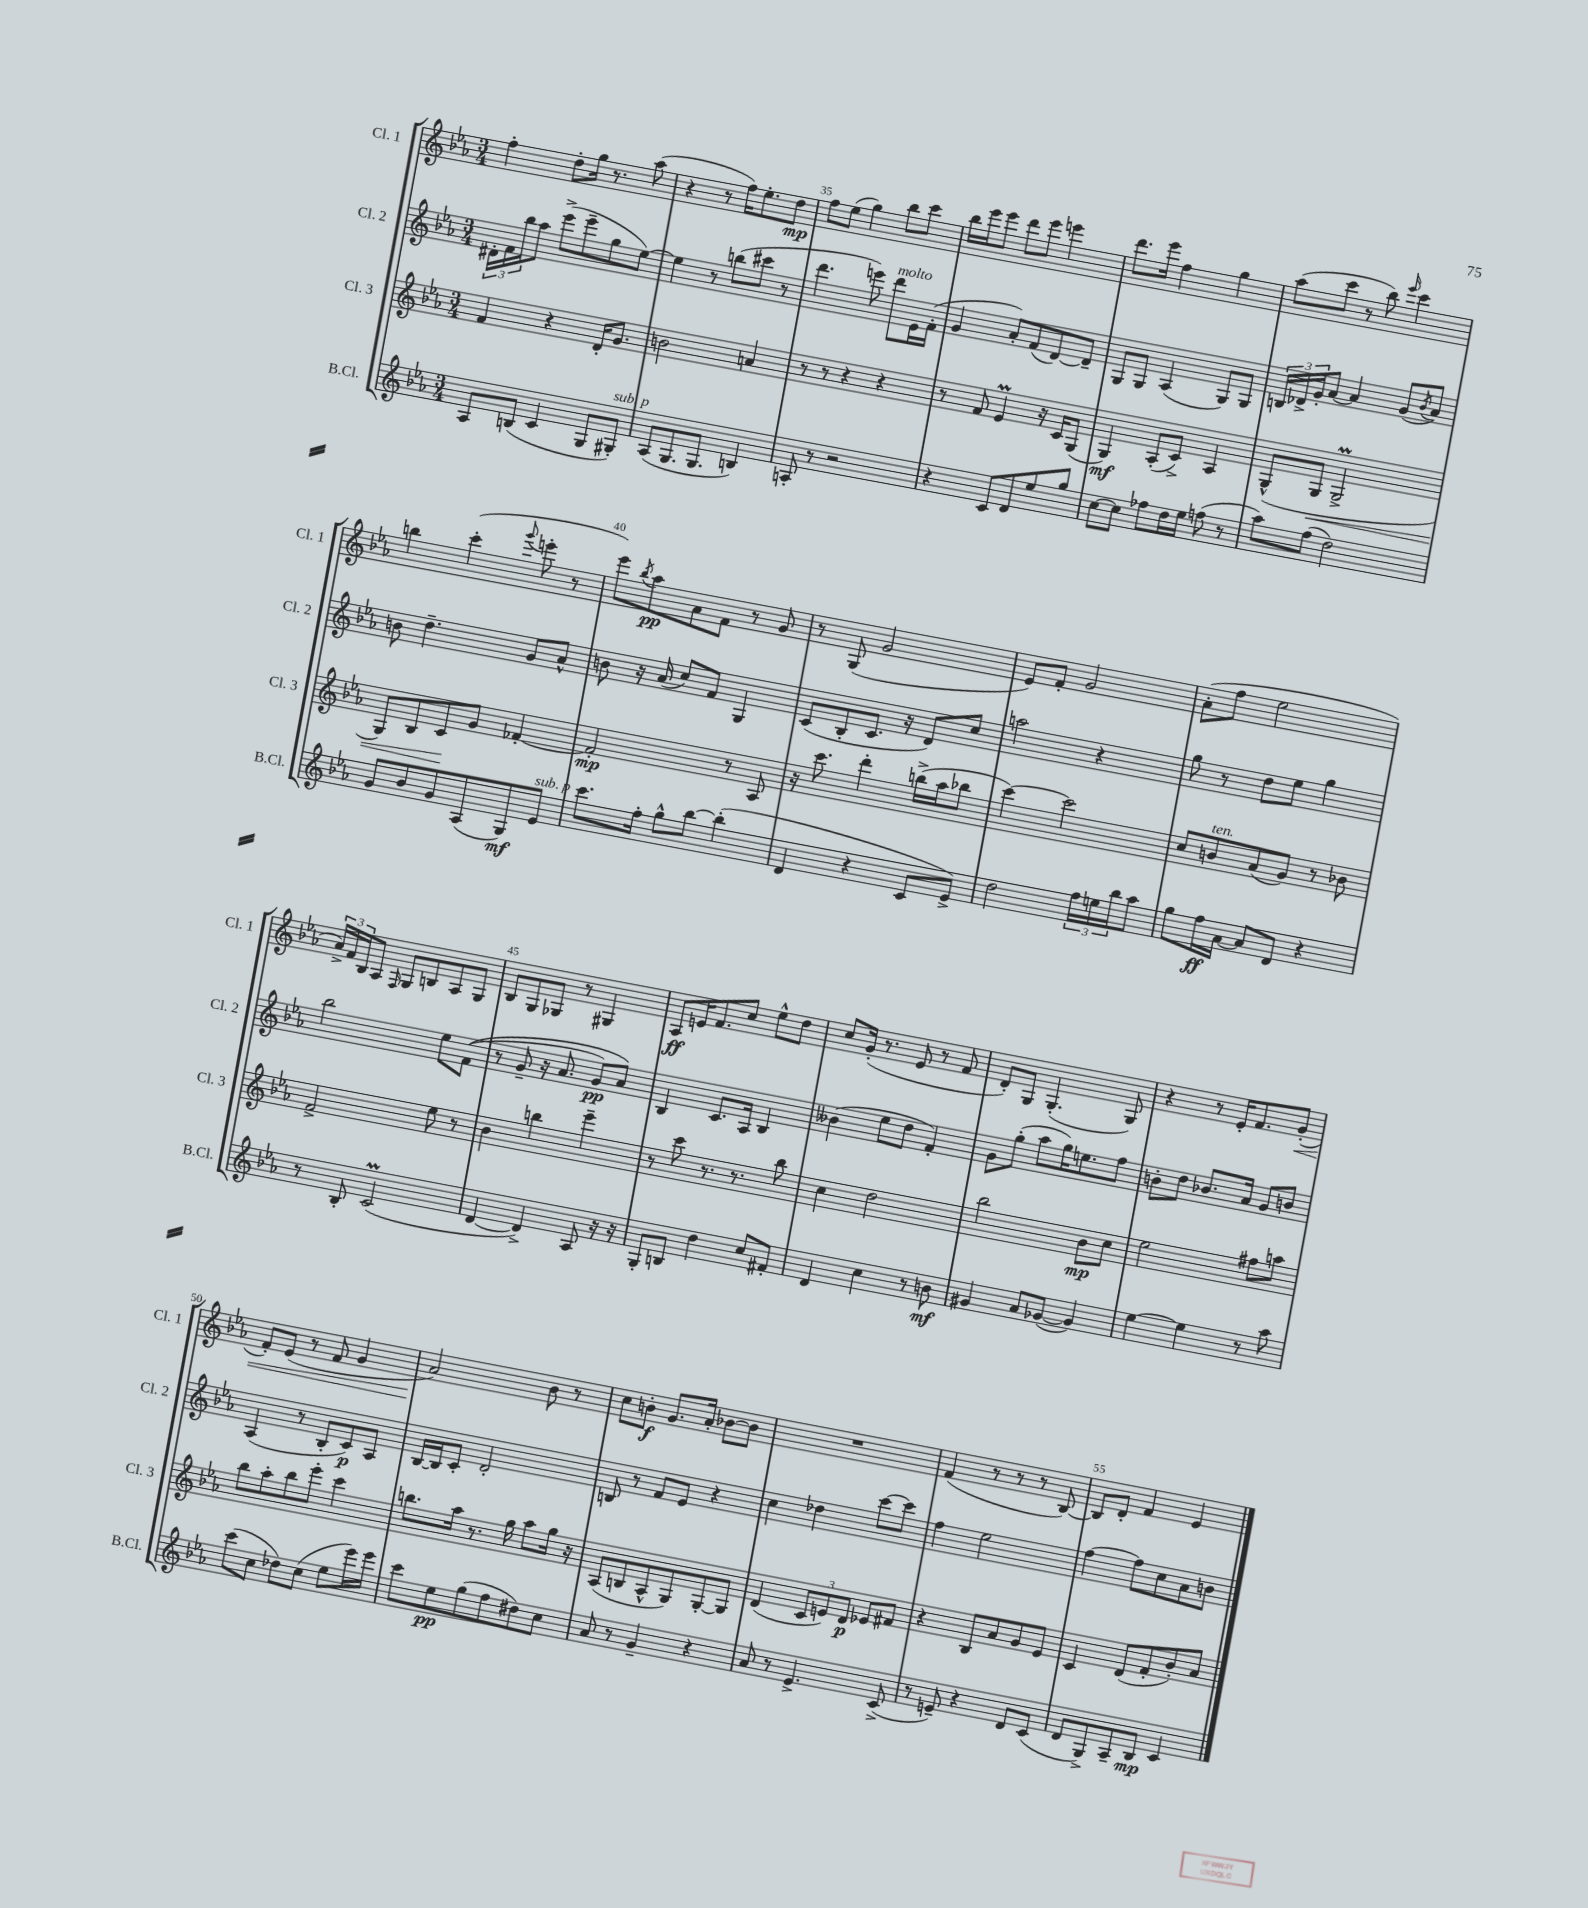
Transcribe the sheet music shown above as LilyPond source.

<<
\new StaffGroup <<
\new Staff = "s0" \with { instrumentName = "Cl. 1" shortInstrumentName = "Cl. 1" } {
    \clef treble \key ees \major \numericTimeSignature \time 3/4
    f''4-. d''8-. g''16 r8. aes''8( |
    r4 r8 f''16) ees''8.-. d''8\mp |
    f''8 ees''8( g''4) bes''8 c'''8 |
    bes''16 ees'''16 ees'''8 d'''8 ees'''8 e'''4 |
    d'''8. ees'''16 f''4 g''4 |
    aes''8( c'''8 r8 bes''8) \grace { ees'''16 } c'''4 |
    b''4 c'''4-.( \appoggiatura { g'''8 } e'''8-. r8 |
    ees'''8) \acciaccatura { bes''8 } aes''8\pp aes'8 f'8 r8 g'8 |
    r8 g8( g'2 |
    ees'8) f'8-. g'2 |
    aes'8-.( f''8 ees''2 |
    \tuplet 3/2 { aes'16->) f'16 bes16 } aes8 \grace { f16 } g8 b8 aes8 g8 |
    bes8 g8 ges8 r8 gis4 |
    aes8\ff e'16 f'8. c''8 ees''8-^ d''8 |
    c''8 g'16-.( r8. ees'8 r8 f'8 |
    d'8-.) g8 g4.-.( g8) |
    r4 r8 ees'16-. f'8. g'8-.\<( |
    f'8-.) ees'8( r8 f'8 g'4 |
    aes'2\!) bes'8 r8 |
    c''8 b'8-.\f g'8. aes'16-. bes'8~ bes'8 |
    R2. |
    f'4( r8 r8 r8 bes8~) |
    bes8 d'8-. f'4 ees'4 \bar "|." |
}
\new Staff = "s1" \with { instrumentName = "Cl. 2" shortInstrumentName = "Cl. 2" } {
    \clef treble \key ees \major \numericTimeSignature \time 3/4
    \tuplet 3/2 { dis'16-. f'16 bes''16 } aes''8 ees'''8->( ees'''8-- g''8 ees''8~) |
    ees''4 r8 b''8( cis'''8 r8 |
    d'''4. e'''8) d'''8^\markup { \italic "molto" } ees'16 f'16-.( |
    g'4 aes'8-.) f'8( d'8~) d'8-- |
    g8 g8 aes4( g8) g8 |
    \tuplet 3/2 { b16 des'16-> g'16-. } aes'8~ aes'4 g'8( \acciaccatura { bes'8 } aes'8) |
    b'8 d''4.-- g'8 aes'8-^ |
    b'8 r16 aes'16( c''8) f'8 g4 |
    c'8( bes8-. c'8. r16 d'8) c''8 |
    a''2 r4 |
    g''8 r8 d''8 ees''8 g''4 |
    bes''2 ees''8 f'8(\( |
    r8 g'8-- r16 aes'8. g'8\pp) aes'8\) |
    bes4 c'8. aes16 bes4 |
    beses'4( ees''8 d''8 f'4-.) |
    g'8 g''8-.( aes''8 g''16) e''8. f''8 |
    b'8-. d''8 bes'8. aes'16 g'8 b'8 |
    aes4( r8 bes8-. c'8\p) aes8 |
    bes16~ bes16 c'8-. d'2-. |
    b8 r8 f'8 ees'8 r4 |
    c''4 des''4 c'''8~ c'''8 |
    f''4 ees''2 |
    f''4~ f''8 c''8 aes'8 b'8 \bar "|." |
}
\new Staff = "s2" \with { instrumentName = "Cl. 3" shortInstrumentName = "Cl. 3" } {
    \clef treble \key ees \major \numericTimeSignature \time 3/4
    f'4 r4 d'16-. g'8. |
    b'2 a'4 |
    r8 r8 r4 r4 |
    r8 f'8 ees'4\prall r16 c'16 g8( |
    g4\mf) aes8-.( c'8->) aes4 |
    g8-^( g8\< g2->\prall |
    g8) bes8 c'8\! g'8 fes'4~-. |
    fes'2-.\mp r8 aes8 |
    r16 c'''8. d'''4-. b''16->( aes''16 bes''8 |
    c'''4~) c'''2 |
    c''8 b'8^\markup { \italic "ten." } aes'8( g'8) r8 bes'8 |
    f'2-> ees''8 r8 |
    bes'4 b''4 ees'''4-- |
    r8 c'''8 r8. r8. bes''8 |
    c''4 d''2 |
    bes''2 bes'8\mp c''8 |
    ees''2 fis''8 a''8 |
    bes''8 aes''8-. bes''8 ees'''8-. c'''4 |
    b''8. aes''16 r8. g''16 aes''8 g''16 r16 |
    aes8( b8 aes8-^ g8) g8~-. g8 |
    d'4( \tuplet 3/2 { c'8 e'8) d'8\p } ees'8 fis'8 |
    r4 bes8 aes'8 g'8 ees'8 |
    c'4 d'8( f'8-. bes'8-.) aes'8 \bar "|." |
}
\new Staff = "s3" \with { instrumentName = "B.Cl." shortInstrumentName = "B.Cl." } {
    \clef treble \key ees \major \numericTimeSignature \time 3/4
    aes8 b8( c'4 g8 gis8-.^\markup { \italic "sub. p" }) |
    aes8( g8. g8. b4) |
    a8-. r8 r2 |
    r4 c'8 d'8 ees''8 g''8 |
    c''8~ c''8 fes''8 d''16 ees''16 f''8( r8 |
    aes''8) f''8( d''2) |
    g'8 bes'8 g'8 aes8( g8\mf) ees'8^\markup { \italic "sub. p" } |
    c'''8. f''16-. g''8-^ bes''8~ bes''4-.( |
    d'4 r4 c'8 ees'8->) |
    d''2 \tuplet 3/2 { f''16 e''16 bes''16 } aes''8 |
    g''8 f''16\ff aes'16~ aes'8 d'8 r4 |
    r8 bes8-. c'2\prall( |
    d'4~ d'4->) aes8 r16 r16 |
    g8-. b8 d''4 c''8 fis'8-. |
    d'4 c''4 r8 b'8\mf |
    gis'4 aes'8 ges'8~( ges'4) |
    ees''4~ ees''4 r8 aes''8 |
    c'''8( c''8 des''8) c''8( ees''8 ees'''16) ees'''16 |
    c'''8 ees''8\pp g''8( f''8 dis''8) c''8 |
    aes'8 r8 g'4-- r4 |
    aes'8 r8 ees'4.-> c'8->( |
    r8 e'8--) r4 d'8 c'8( |
    d'8 g8->) aes8-- bes8\mp c'4 \bar "|." |
}
>>
>>
\layout { \context { \Score currentBarNumber = #33 \override BarNumber.break-visibility = ##(#f #t #t) barNumberVisibility = #(every-nth-bar-number-visible 5) } }
